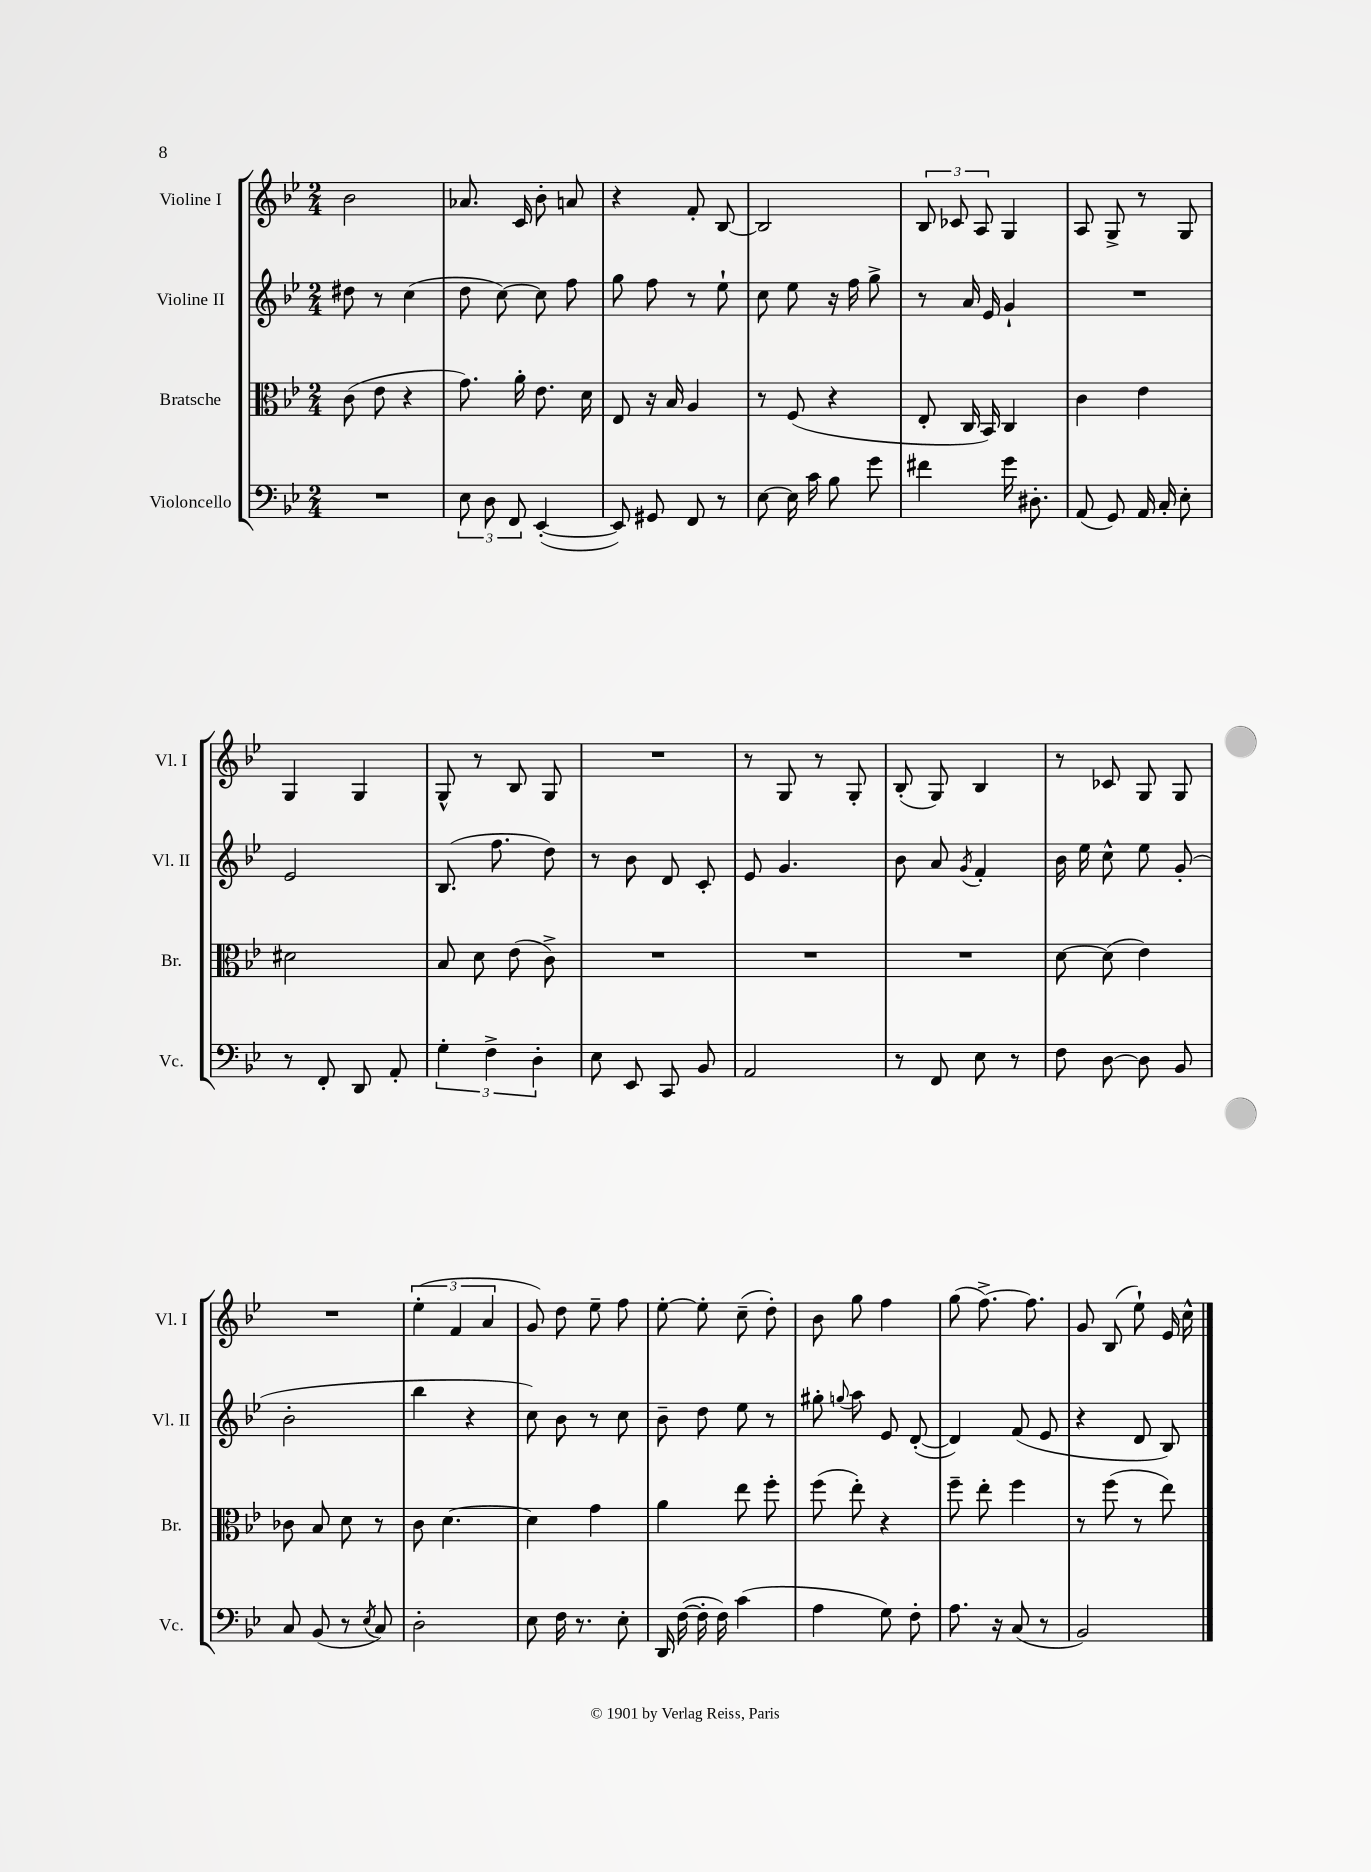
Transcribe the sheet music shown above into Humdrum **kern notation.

**kern	**kern	**kern	**kern
*part4	*part3	*part2	*part1
*staff4	*staff3	*staff2	*staff1
*I"Violoncello	*I"Bratsche	*I"Violine II	*I"Violine I
*I'Vc.	*I'Br.	*I'Vl. II	*I'Vl. I
*clefF4	*clefC3	*clefG2	*clefG2
*k[b-e-]	*k[b-e-]	*k[b-e-]	*k[b-e-]
*M2/4	*M2/4	*M2/4	*M2/4
=1	=1	=1	=1
2r	(8c\	8dd#X\	2b-\
.	8e-\	8r	.
.	4r	(4cc\	.
=2	=2	=2	=2
12E-\	8.g\)	8dd\	8.a-X/
12D\	.	.	.
.	.	[8cc\)	.
12FF/	.	.	.
.	16a'\	.	16c/
([4EE-'/	8.e-\	8cc\]	8b-'\
.	.	8ff\	8an/
.	16d\	.	.
=3	=3	=3	=3
8EE-/])	8E-/	8gg\	4r
8GG#X/	16r	8ff\	.
.	16B-/	.	.
8FF/	4A/	8r	8f'/
8r	.	8ee-`\	[8B-/
=4	=4	=4	=4
[8E-\	8r	8cc\	2B-/]
16E-\]	(8F/	8ee-\	.
16c\	.	.	.
8B-\	4r	16r	.
.	.	16ff\	.
8g\	.	8gg^\	.
=5	=5	=5	=5
4f#X\	8E-'/	8r	12B-/
.	.	.	12c-X/
.	16C/	16a/	.
.	.	.	12A/
.	16BB-/)	16e-/	.
16g\	4C/	4g`/	4G/
8.D#X'\	.	.	.
=6	=6	=6	=6
(8AA/	4c\	2r	8A/
8GG/)	.	.	8G^/
16AA/	4e-\	.	8r
16C'/	.	.	.
8E-'\	.	.	8G/
!!LO:LB:g=z
=7	=7	=7	=7
8r	2d#X\	2e-/	4G/
8FF'/	.	.	.
8DD/	.	.	4G/
8AA'/	.	.	.
=8	=8	=8	=8
6G'\	8B-/	(8.B-/	8G^^/
.	8d\	.	8r
6F^\	.	.	.
.	.	8.ff\	.
.	(8e-\	.	8B-/
6D'\	.	.	.
.	8c^\)	8dd\)	8G/
=9	=9	=9	=9
8E-\	2r	8r	2r
8EE-/	.	8b-\	.
8CC/	.	8d/	.
8BB-/	.	8c'/	.
=10	=10	=10	=10
2AA/	2r	8e-/	8r
.	.	4.g/	8G/
.	.	.	8r
.	.	.	8G'/
=11	=11	=11	=11
8r	2r	8b-\	(8B-'/
8FF/	.	8a/	8G/)
.	.	8qg/	.
8E-\	.	4f'/	4B-/
8r	.	.	.
=12	=12	=12	=12
8F\	[8d\	16b-\	8r
.	.	16ee-\	.
[8D\	(8d\]	8cc^^\	8c-X/
8D\]	4e-\)	8ee-\	8G/
8BB-/	.	(8g'/	8G/
!!LO:LB:g=z
=13	=13	=13	=13
8C/	8c-X\	2b-'\	2r
(8BB-/	8B-/	.	.
8r	8d\	.	.
8qE-/	.	.	.
8C/)	8r	.	.
=14	=14	=14	=14
2D'\	8c\	4bb-\	(6ee-'\
.	[4.d\	.	.
.	.	.	6f/
.	.	4r	.
.	.	.	6a/
=15	=15	=15	=15
8E-\	4d\]	8cc\)	8g/)
16F\	.	8b-\	8dd\
8.r	.	.	.
.	4g\	8r	8ee-~\
8E-'\	.	8cc\	8ff\
=16	=16	=16	=16
16DD/	4a\	8b-~\	[8ee-'\
([16F\	.	.	.
16F'\]	.	8dd\	8ee-'\]
16F\)	.	.	.
(4c\	8ee-\	8ee-\	(8cc~\
.	8ff'\	8r	8dd'\)
=17	=17	=17	=17
4A\	(8ff\	8gg#X'\	8b-\
.	.	8qqggn/	.
.	8ee-'\)	8aa\	8gg\
8G\)	4r	8e-/	4ff\
8F'\	.	([8d'/	.
=18	=18	=18	=18
8.A\	8ff~\	4d/])	(8gg\
.	8ee-'\	.	[8.ff^\)
16r	.	.	.
(8C/	4ff\	(8f/	.
.	.	.	8.ff\]
8r	.	8e-/	.
=19	=19	=19	=19
2BB-/)	8r	4r	8g/
.	(8ff\	.	(8B-/
.	8r	8d/	8ee-`\)
.	8ee-\)	8B-/)	16e-/
.	.	.	16cc^^\
==	==	==	==
*-	*-	*-	*-
